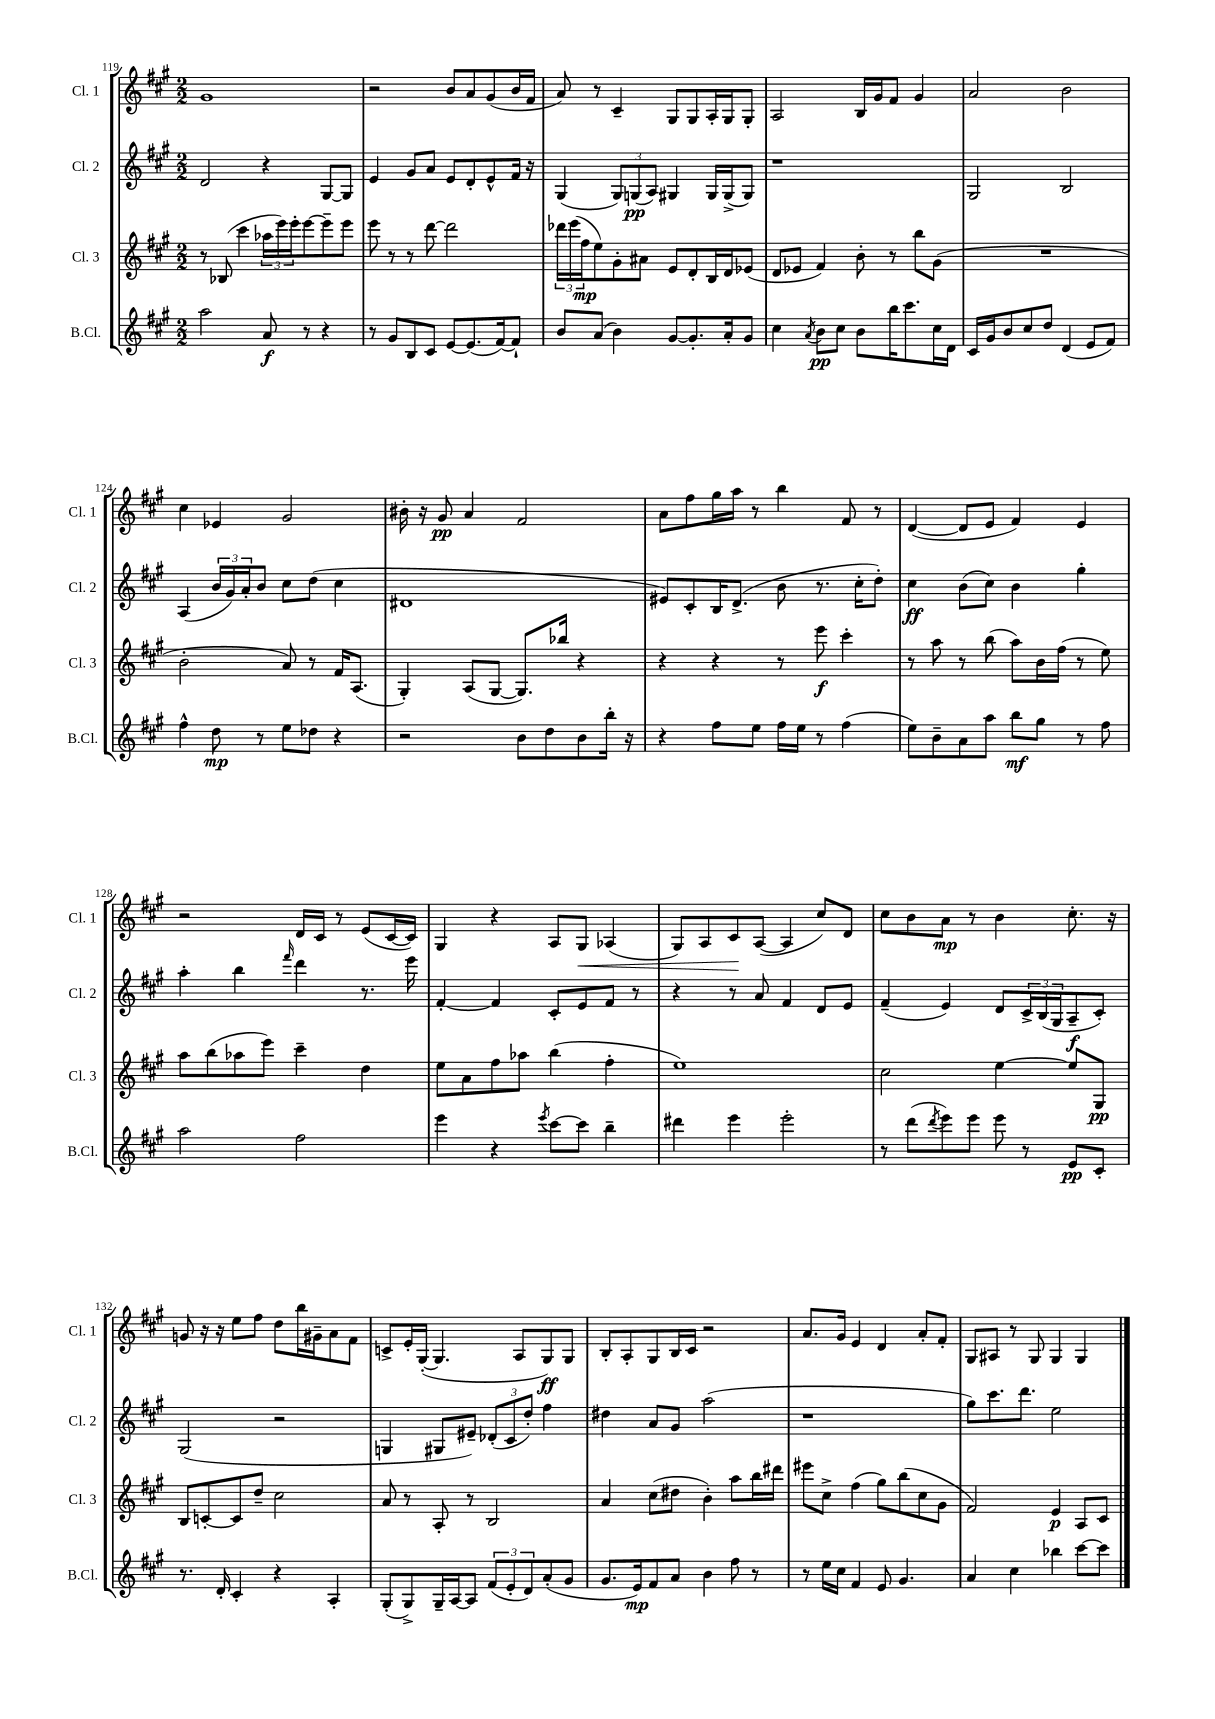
<<
\new StaffGroup <<
\new Staff = "s0" \with { instrumentName = "Cl. 1" shortInstrumentName = "Cl. 1" } {
    \clef treble \key a \major \numericTimeSignature \time 2/2
    gis'1 |
    r2 b'8 a'8 gis'8( b'16 fis'16 |
    a'8) r8 cis'4-- gis8 gis8 a16-. gis16 gis8-. |
    a2 b16 gis'16 fis'8 gis'4 |
    a'2 b'2 |
    cis''4 ees'4 gis'2 |
    bis'16-. r16 gis'8\pp a'4 fis'2 |
    a'8 fis''8 gis''16 a''16 r8 b''4 fis'8 r8 |
    d'4~( d'8 e'8 fis'4) e'4 |
    r2 d'16 cis'16 r8 e'8( cis'16~ cis'16) |
    gis4 r4 a8 gis8\< aes4( |
    gis8) a8 cis'8\! a8~( a4 cis''8) d'8 |
    cis''8 b'8 a'8\mp r8 b'4 cis''8.-. r16 |
    g'8 r16 r16 e''8 fis''8 d''8 b''16 gis'16-- a'8 fis'8 |
    c'8-> e'16-. gis16~-.( gis4. a8 gis8\ff) gis8 |
    b8-. a8-. gis8 b16 cis'16 r2 |
    a'8. gis'16 e'4 d'4 a'8-. fis'8-. |
    gis8 ais8 r8 gis8 gis4 gis4 \bar "|." |
}
\new Staff = "s1" \with { instrumentName = "Cl. 2" shortInstrumentName = "Cl. 2" } {
    \clef treble \key a \major \numericTimeSignature \time 2/2
    d'2 r4 gis8~ gis8 |
    e'4 gis'8 a'8 e'8 d'8-. e'8-^ fis'16 r16 |
    gis4( \tuplet 3/2 { gis8) g8\pp( a8) } gis4 gis16 gis16->( gis8) |
    r1 |
    gis2 b2 |
    a4( \tuplet 3/2 { b'16 gis'16) a'16-. } b'8 cis''8 d''8( cis''4 |
    dis'1 |
    eis'8) cis'8-. b16 d'8.->( b'8 r8. cis''16-. d''8-.) |
    cis''4\ff b'8( cis''8) b'4 gis''4-. |
    a''4-. b''4 \grace { fis'''16 } d'''4 r8. e'''16 |
    fis'4~-. fis'4 cis'8-. e'8 fis'8 r8 |
    r4 r8 a'8 fis'4 d'8 e'8 |
    fis'4--( e'4) d'8 \tuplet 3/2 { cis'16-> b16( gis16 } a8--\f cis'8-.) |
    gis2( r2 |
    g4 gis8 eis'8--) \tuplet 3/2 { des'8-.( cis'8 d''8-.) } fis''4 |
    dis''4 a'8 gis'8 a''2( |
    r1 |
    gis''8) cis'''8. d'''8. e''2 \bar "|." |
}
\new Staff = "s2" \with { instrumentName = "Cl. 3" shortInstrumentName = "Cl. 3" } {
    \clef treble \key a \major \numericTimeSignature \time 2/2
    r8 bes8( cis'''4 \tuplet 3/2 { aes''16 e'''16) e'''16-. } e'''8~ e'''8-- e'''8 |
    e'''8 r8 r8 d'''8~ d'''2 |
    \tuplet 3/2 { des'''16 e'''16( fis''16\mp } e''8) gis'8-. ais'8 e'8 d'8-. b16 d'16 ees'8( |
    d'8 ees'8 fis'4) b'8-. r8 b''8 gis'8( |
    R1 |
    b'2-. a'8) r8 fis'16 a8.( |
    gis4-.) a8( gis8~ gis8.) bes''16 r4 |
    r4 r4 r8 e'''8\f cis'''4-. |
    r8 a''8 r8 b''8( a''8) b'16 fis''16( r8 e''8) |
    a''8 b''8( aes''8 e'''8) cis'''4-- d''4 |
    e''8 a'8 fis''8 aes''8 b''4( fis''4-. |
    e''1) |
    cis''2 e''4~ e''8 gis8\pp |
    b8 c'8~-. c'8 d''8-- cis''2 |
    a'8 r8 a8-. r8 b2 |
    a'4 cis''8( dis''8 b'4-.) a''8 b''16 dis'''16 |
    eis'''8 cis''8-> fis''4( gis''8) b''8( cis''8 gis'8 |
    fis'2) e'4\p a8 cis'8 \bar "|." |
}
\new Staff = "s3" \with { instrumentName = "B.Cl." shortInstrumentName = "B.Cl." } {
    \clef treble \key a \major \numericTimeSignature \time 2/2
    a''2 a'8\f r8 r4 |
    r8 gis'8 b8 cis'8 e'8~ e'8.( fis'16~) fis'8-! |
    b'8 a'8( b'4) gis'8~ gis'8.-. a'16-. gis'8 |
    cis''4 \acciaccatura { a'8 } b'8\pp cis''8 b'8 b''16 cis'''8. cis''16 d'16 |
    cis'16 gis'16 b'8 cis''8 d''8 d'4( e'8 fis'8) |
    fis''4-^ d''8\mp r8 e''8 des''8 r4 |
    r2 b'8 d''8 b'8 b''16-. r16 |
    r4 fis''8 e''8 fis''16 e''16 r8 fis''4( |
    e''8) b'8-- a'8 a''8 b''8\mf gis''8 r8 fis''8 |
    a''2 fis''2 |
    e'''4 r4 \acciaccatura { e'''8 } cis'''8~ cis'''8 b''4-- |
    dis'''4 e'''4 e'''2-. |
    r8 d'''8( \acciaccatura { d'''8 } e'''8) e'''8 e'''8 r8 e'8\pp cis'8-. |
    r8. d'16-. cis'4-. r4 a4-. |
    gis8-.( gis8->) gis16-- a16~ a8 \tuplet 3/2 { fis'8( e'8-. d'8) } a'8-.( gis'8 |
    gis'8. e'16\mp) fis'8 a'8 b'4 fis''8 r8 |
    r8 e''16 cis''16 fis'4 e'8 gis'4. |
    a'4 cis''4 bes''4 cis'''8~ cis'''8 \bar "|." |
}
>>
>>
\layout { \context { \Score currentBarNumber = #119 } }
